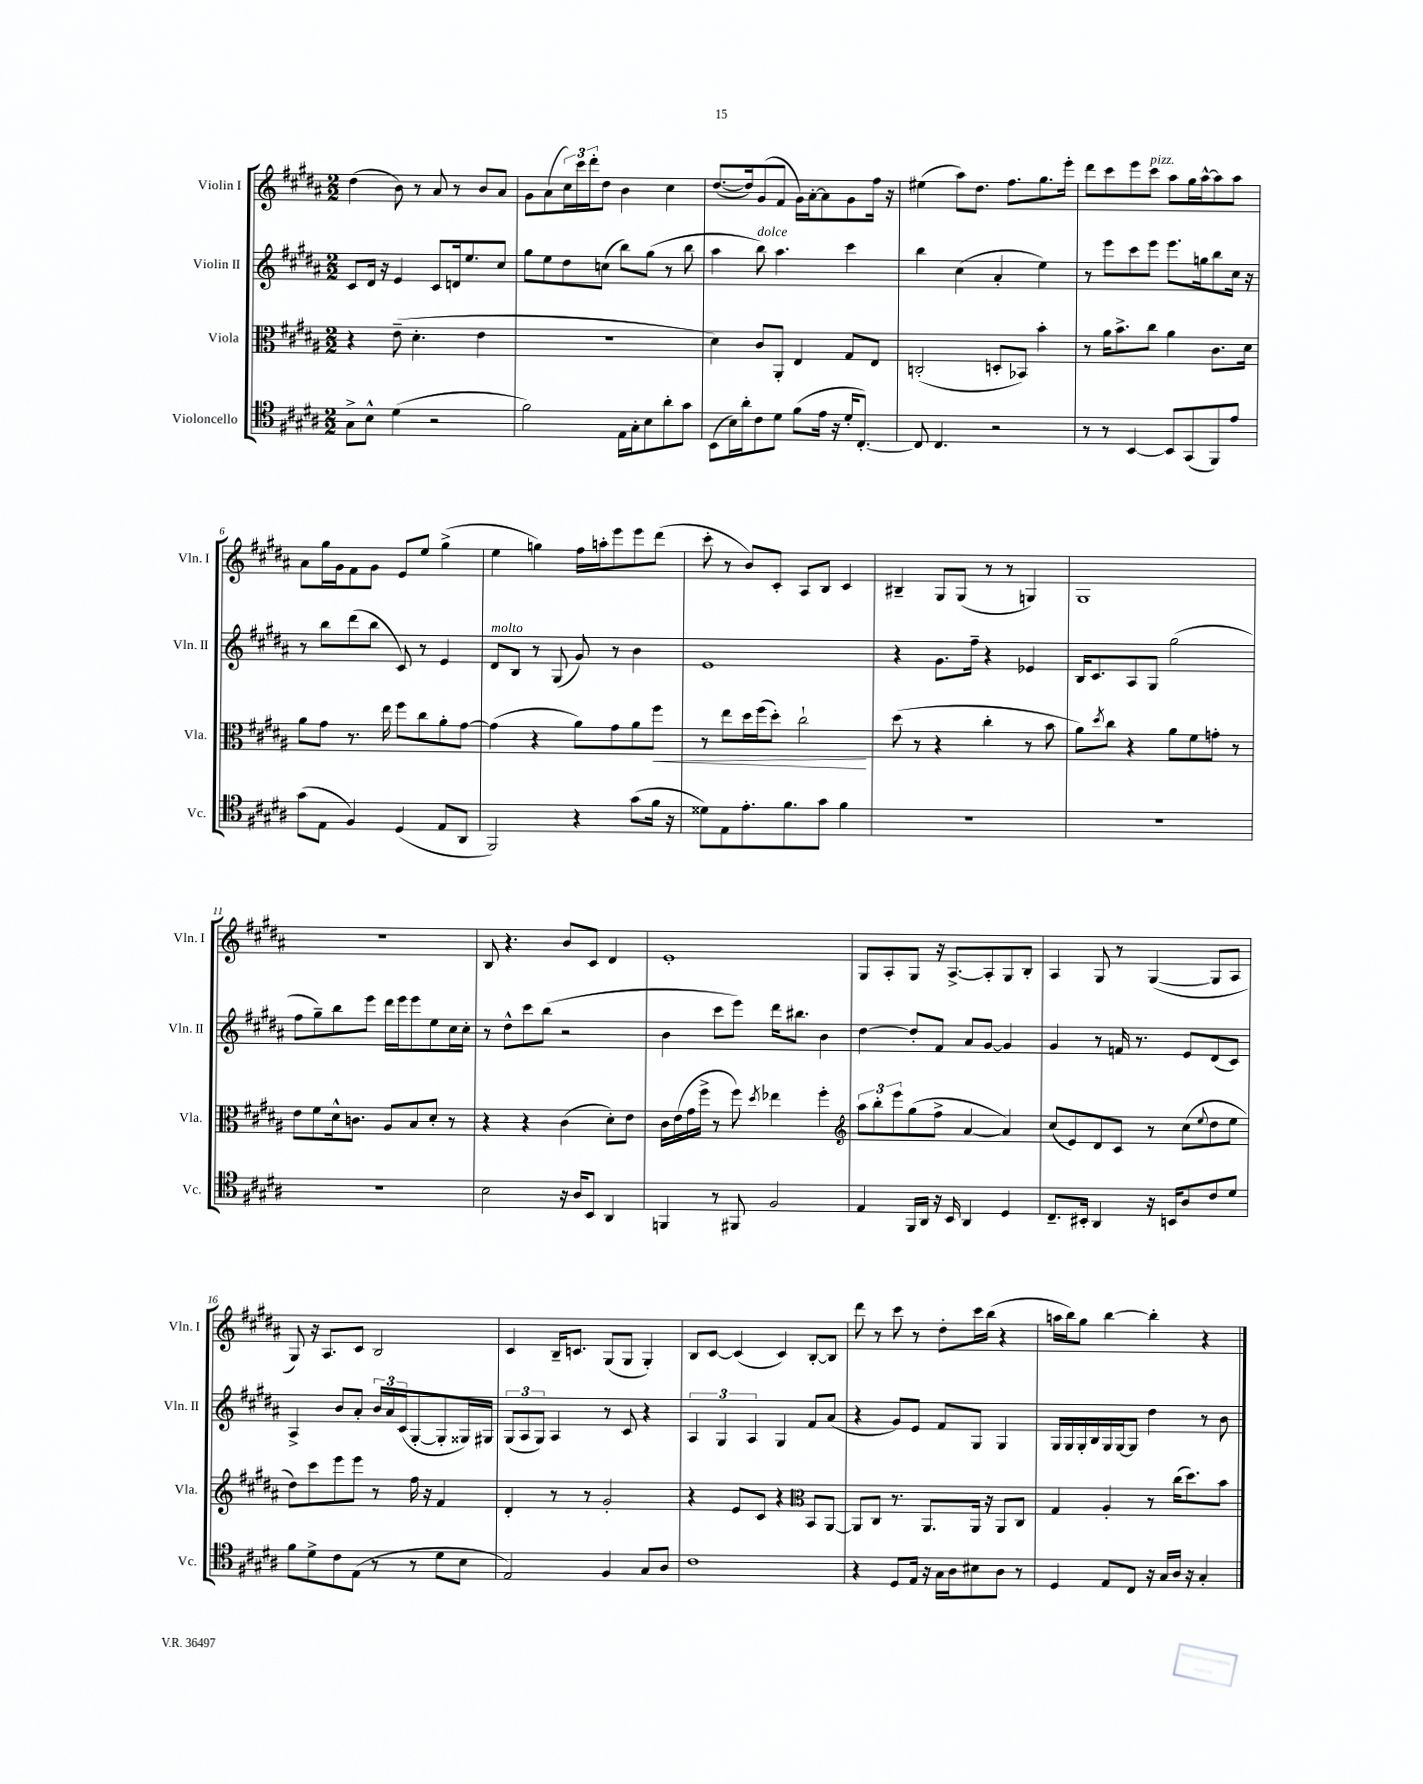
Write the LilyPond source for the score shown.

<<
\new StaffGroup <<
\new Staff = "s0" \with { instrumentName = "Violin I" shortInstrumentName = "Vln. I" } {
    \clef treble \key b \major \numericTimeSignature \time 2/2
    dis''4( b'8) r8 ais'8 r8 b'8 ais'8 |
    gis'8 ais'8( \tuplet 3/2 { cis''16) cis'''16 dis'''16-. } dis''8 b'4 cis''4 |
    dis''8.~( dis''16) gis'8( fis'8 gis'16) ais'16~-. ais'8 gis'8 fis''16 r16 |
    eis''4( ais''8) dis''8. fis''8. gis''8. e'''16-. |
    dis'''8 cis'''8 e'''8 cis'''8^\markup { \italic "pizz." } ais''8 gis''16 ais''16~-^ ais''8 ais''8 |
    ais'8 gis''16 gis'16 fis'8 gis'8 e'8 e''8 gis''4->( |
    e''4 g''4) fis''16 a''16-. e'''8 e'''8 dis'''8( |
    cis'''8-. r8 b'8) cis'8-. ais8 b8 cis'4 |
    bis4-- gis8 gis8( r8 r8 g4) |
    gis1 |
    R1 |
    b8 r4. b'8 cis'8 dis'4 |
    e'1-. |
    gis8 ais8-. gis8 r16 ais8.~-> ais8-. gis8 b8-. |
    ais4 gis8 r8 gis4~( gis8 ais8 |
    gis8) r16 ais8. cis'8 b2 |
    cis'4 b16-- c'8. gis8( gis8 gis4-.) |
    b8 cis'8~ cis'4( cis'4) b8~-. b8 |
    dis'''8 r8 cis'''8 r8 dis''8-. cis'''16 b''16( r4 |
    a''16 b''16) gis''8 b''4~ b''4-. r4 \bar "|." |
}
\new Staff = "s1" \with { instrumentName = "Violin II" shortInstrumentName = "Vln. II" } {
    \clef treble \key b \major \numericTimeSignature \time 2/2
    cis'8 dis'16 r16 e'4 cis'8 d'16 e''8. cis''8 |
    gis''8 e''8 dis''8 c''8( b''8) gis''8( r8 b''8 |
    ais''4 b''8^\markup { \italic "dolce" }) ais''4. cis'''4 |
    b''4 cis''4( ais'4-. e''4) |
    r8 e'''8 cis'''8 e'''8 e'''8. g''16 b''8 cis''16 r16 |
    r8 b''8 dis'''8( b''8 cis'8) r8 e'4 |
    dis'8^\markup { \italic "molto" } b8 r8 gis8( gis'8) r8 b'4 |
    e'1 |
    r4 gis'8. fis''16-- r4 ees'4 |
    b16 cis'8. ais8 gis8 gis''2( |
    fis''8 gis''8--) b''8 e'''8 dis'''16 e'''16 e'''8 e''8 cis''16 cis''16-. |
    r8 dis''8-^ cis'''8 b''8( r2 |
    b'4 cis'''8 e'''8) dis'''16 bis''8. b'4 |
    dis''4~ dis''8-. fis'8 ais'8 gis'8~ gis'4 |
    gis'4 r8 f'16 r8. e'8 dis'8( cis'8) |
    ais4-> b'8 ais'8-. \tuplet 3/2 { b'16 ais'16 cis'16( } gis8~-. gis8-. gisis16) gis16 |
    \tuplet 3/2 { gis8( ais8 gis8) } ais4 r8 cis'8 r4 |
    \tuplet 3/2 { ais4 gis4 ais4 } gis4 fis'8 ais'8( |
    r4 gis'8) e'8 fis'8 gis8 gis4 |
    gis16 gis16 gis16-. b16 gis16 gis16~ gis8 dis''4 r8 b'8 \bar "|." |
}
\new Staff = "s2" \with { instrumentName = "Viola" shortInstrumentName = "Vla." } {
    \clef alto \key b \major \numericTimeSignature \time 2/2
    r4 e'8--( dis'4.-. e'4 |
    r1 |
    dis'4) cis'8 ais,8-. e4 gis8 e8 |
    c2-.( d8-. bes,8) b'4-. |
    r8 ais'16 b'8.-> cis''8 ais'4 cis'8. dis'16 |
    ais'8 gis'8 r8. e''16 fis''8 cis''8 ais'8-. gis'8~ |
    gis'4( r4 ais'8) gis'8 ais'8 fis''8\< |
    r8 e''8 dis''16 fis''16( dis''8-.) cis''2-!\! |
    dis''8( r8 r4 cis''4-. r8 b'8 |
    ais'8) \acciaccatura { dis''8 } cis''8 r4 ais'8 fis'8 g'8-. r8 |
    e'8 fis'8 dis'16-^ c'8. ais8 b8 dis'8-. r8 |
    r4 r4 cis'4( dis'8-.) e'8 |
    cis'16 e'16( gis'16 fis''16-> r8 fis''8) \acciaccatura { dis''8 } ees''4 fis''4-. |
    \clef treble \tuplet 3/2 { ais''8 b''8-. e'''8 } gis''8( fis''8-> ais'4~ ais'4) |
    cis''8( e'8) dis'8 cis'8 r8 cis''8( \appoggiatura { e''8 } dis''8 e''8 |
    dis''8) cis'''8 e'''8 e'''8 r8 fis''16 r16 fis'4 |
    dis'4-. r8 r8 gis'2-. |
    r4 e'8 cis'8 r4 \clef alto b,8 ais,8~ |
    ais,8 cis8 r8. ais,8. ais,16 r16 ais,8 cis8 |
    gis4 ais4-. r8 cis''16( dis''8.) b'8 \bar "|." |
}
\new Staff = "s3" \with { instrumentName = "Violoncello" shortInstrumentName = "Vc." } {
    \clef tenor \key b \major \numericTimeSignature \time 2/2
    gis8-> b8-^ dis'4( r2 |
    fis'2) e16 gis16-. b8 ais'8-. gis'8 |
    b,8( b16) ais'16-. cis'8 dis'8 fis'8( e'16 r16 dis'16-. cis8.~-.) |
    cis8 cis4. r2 |
    r8 r8 b,4~ b,8 gis,8( fis,8) e'8 |
    gis'8( e8 fis4) dis4( e8 ais,8 |
    fis,2) r4 gis'8( fis'16 r16 |
    disis'8) e8 e'8.-. fis'8. gis'8 fis'4 |
    R1 |
    R1 |
    R1 |
    b2 r16 ais16 b,8 ais,4 |
    f,4 r8 fis,8 fis2 |
    e4 fis,16 ais,16 r16 b,16 ais,4 dis4 |
    cis8.-- bis,16-. ais,4 r16 b,16 ais8 cis'8 dis'8 |
    fis'8 dis'8-> cis'8 e8( r8 r8 dis'8 b8 |
    e2) fis4 gis8 ais8 |
    cis'1 |
    r4 dis8 e16 r16 gis16 ais16 bis8 ais8 r8 |
    dis4 e8 cis8 r16 gis16 ais16 r16 gis4-. \bar "|." |
}
>>
>>
